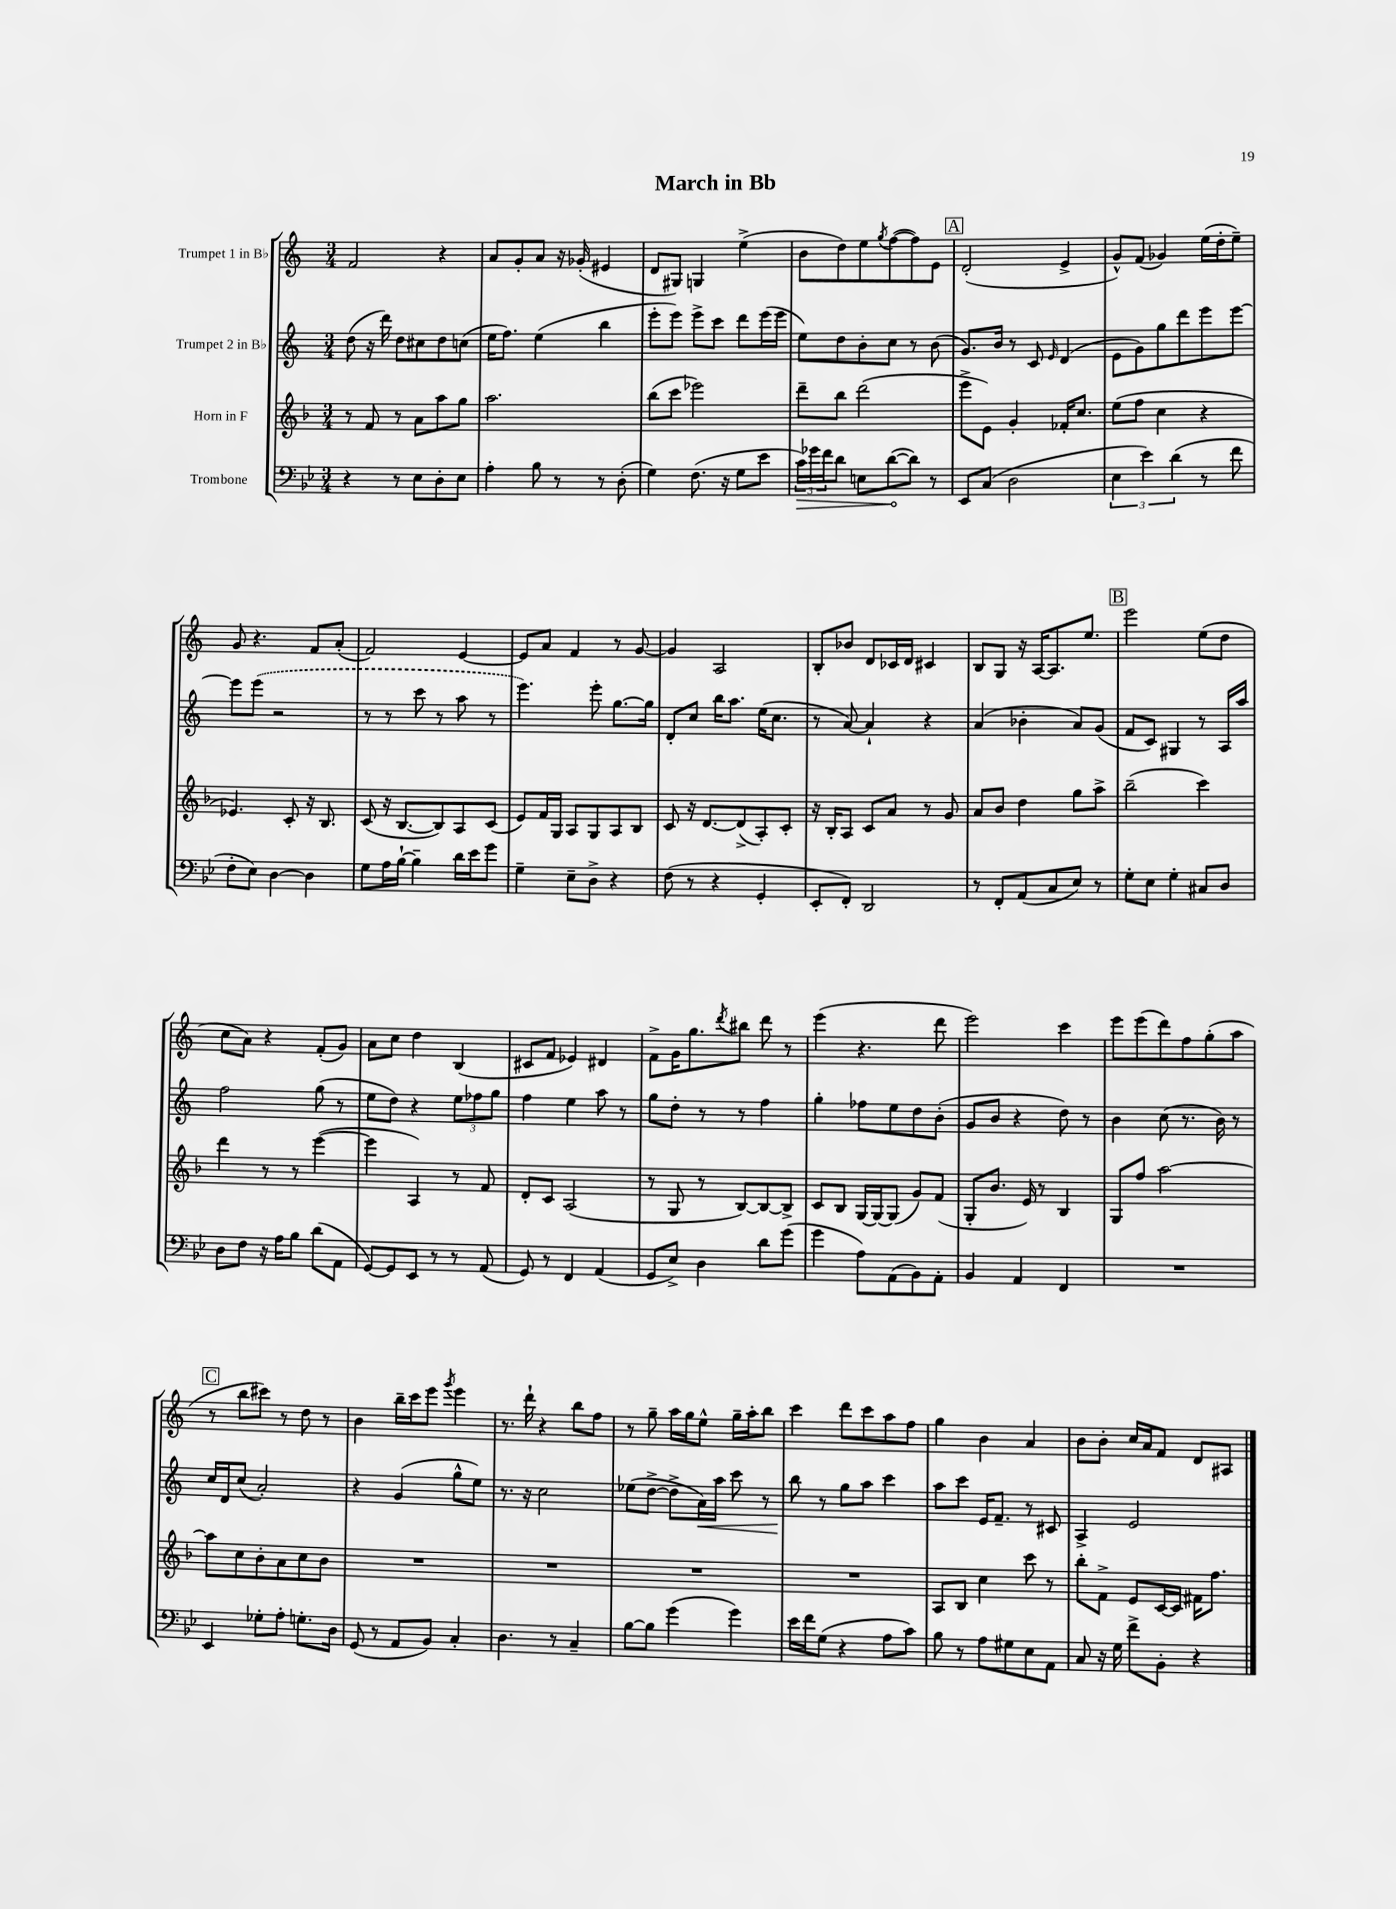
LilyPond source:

\header { title = "March in Bb" }
<<
\new StaffGroup <<
\new Staff = "s0" \with { instrumentName = "Trumpet 1 in Bb" } {
    \clef treble \key c \major \numericTimeSignature \time 3/4
    f'2 r4 |
    a'8 g'8-. a'8 r16 ges'16-.( eis'4 |
    d'8 gis8) g4 e''4->( |
    b'8 d''8) e''8 \acciaccatura { g''8 } f''8~( f''8) e'8 |
    \mark \markup { \box "A" } d'2-.( e'4-> |
    g'8-^) f'8( ges'4) e''16( d''16-. e''8--) |
    g'8 r4. f'8 a'8-.( |
    f'2) e'4~ |
    e'8 a'8 f'4 r8 g'8~ |
    g'4 a2 |
    b8-. bes'8 d'8 ces'16 d'16 cis'4 |
    b8 g8 r16 a16~ a8. e''8. |
    \mark \markup { \box "B" } e'''2 e''8( d''8 |
    c''8 a'8) r4 f'8-.( g'8) |
    a'8 c''8 d''4 b4( |
    cis'8 f'8 ees'4) dis'4 |
    f'8-> g'16 g''8. \acciaccatura { d'''8 } bis''8 d'''8 r8 |
    e'''4( r4. d'''8 |
    e'''2) c'''4 |
    e'''8 e'''8( d'''8) f''8 g''8-.( a''8 |
    \mark \markup { \box "C" } r8 b''8 cis'''8) r8 d''8 r8 |
    b'4 b''16-- c'''16 e'''8 \acciaccatura { g'''8 } e'''4 |
    r8. d'''16-! r4 b''8 f''8 |
    r8 g''8-- a''16 g''16 e''8-^ g''16-- a''16-. b''8 |
    c'''4 d'''8 c'''8 a''8 f''8 |
    g''4 b'4 a'4 |
    b'8 b'8-. c''16 a'16 f'8 d'8 ais8 \bar "|." |
}
\new Staff = "s1" \with { instrumentName = "Trumpet 2 in Bb" } {
    \clef treble \key c \major \numericTimeSignature \time 3/4
    d''8( r16 d'''16) d''8 cis''8 d''8 c''8( |
    e''16 f''8.) e''4( b''4 |
    e'''8-. e'''8) e'''8-> c'''8 d'''8 e'''16( e'''16 |
    e''8) d''8 b'8-. c''8 r8 b'8( |
    \mark \markup { \box "A" } g'8.) b'16 r8 c'8 \grace { e'16 } d'4( |
    e'8 g'8) g''8 d'''8 e'''8 e'''8~ |
    e'''8 \once \slurDashed e'''8( r2 |
    r8 r8 c'''8 r8 a''8 r8 |
    e'''4.) e'''8-. g''8.~ g''16 |
    d'8-. c''8 b''16 a''8. e''16( c''8. |
    r8 a'8~) a'4-! r4 |
    a'4( bes'4-. a'8) g'8( |
    \mark \markup { \box "B" } f'8 c'8) gis4 r8 a16 a''16 |
    f''2 g''8( r8 |
    e''8 d''8) r4 \tuplet 3/2 { e''8 fes''8 g''8 } |
    f''4 e''4 a''8 r8 |
    g''8 d''8-. r8 r8 f''4 |
    g''4-. fes''8 e''8 d''8 b'8-.( |
    g'8 b'8 r4 d''8) r8 |
    b'4 c''8( r8. b'16) r8 |
    \mark \markup { \box "C" } c''16 d'16 c''8( a'2-.) |
    r4 g'4( g''8-^ e''8) |
    r8. r16 c''2 |
    ees''8( d''8~-> d''8-> a'16\<) a''16 c'''8 r8 |
    b''8\! r8 g''8 a''8 c'''4 |
    a''8 c'''8 e'16 f'8.-- r8 cis'8 |
    a4-> e'2 \bar "|." |
}
\new Staff = "s2" \with { instrumentName = "Horn in F" } {
    \clef treble \key f \major \numericTimeSignature \time 3/4
    r8 f'8 r8 a'8 a''8 g''8 |
    a''2. |
    bes''8( c'''8 ees'''2) |
    d'''8-- bes''8 d'''2( |
    \mark \markup { \box "A" } e'''8-> e'8) g'4-. fes'16-. c''8. |
    e''8( f''8 c''4 r4 |
    ees'4.) c'8-. r16 bes8. |
    c'8( r16 bes8.~ bes8) a8 c'8( |
    e'8) f'16 g16 a8 g8 a8 bes8 |
    c'8 r16 d'8.~ d'8->( a8-.) c'8-. |
    r16 bes16-. a8 c'8 a'8 r8 g'8 |
    a'8 bes'8 d''4 g''8 a''8-> |
    \mark \markup { \box "B" } bes''2--( c'''4) |
    d'''4 r8 r8 e'''4~( |
    e'''4 a4) r8 f'8 |
    d'8-. c'8 a2( |
    r8 g8 r8 bes8~) bes8~ bes8-> |
    c'8 bes8 g16~ g16~ g8( g'8) f'8( |
    g8-. bes'8. e'16) r8 bes4 |
    g8 f''8 a''2~ |
    \mark \markup { \box "C" } a''8 c''8 bes'8-. a'8 c''8 bes'8 |
    R2. |
    R2. |
    R2. |
    R2. |
    a8 bes8 c''4 c'''8 r8 |
    bes''8-. f'8-> e'8 c'16~ c'16 fis'16 f''8. \bar "|." |
}
\new Staff = "s3" \with { instrumentName = "Trombone" } {
    \clef bass \key bes \major \numericTimeSignature \time 3/4
    r4 r8 ees8 d8-. ees8 |
    a4-. bes8 r8 r8 d8-.( |
    g4) f8.( r16 g8 ees'8 |
    \tuplet 3/2 { \once \override Hairpin.circled-tip = ##t c'16\>) ges'16 f'16 } d'8 e8 d'8~\!( d'8) r8 |
    \mark \markup { \box "A" } ees,8 c8( d2 |
    \tuplet 3/2 { ees4 ees'4) d'4( } r8 f'8 |
    f8-. ees8) d4~ d4 |
    g8 a16 bes16~-! bes4-- d'16 ees'16 g'8 |
    g4-- ees8-- d8-> r4 |
    f8( r8 r4 g,4-. |
    ees,8-. f,8-.) d,2 |
    r8 f,8-. a,8( c8 ees8) r8 |
    \mark \markup { \box "B" } g8-. ees8 g4-. cis8 d8 |
    d8 f8 r16 a16 bes8 d'8( a,8 |
    g,8~) g,8 ees,8 r8 r8 a,8( |
    g,8) r8 f,4 a,4( |
    g,8 ees8->) d4 d'8 g'8( |
    g'4 a8) a,8( bes,8) a,8-. |
    bes,4 a,4 f,4 |
    R2. |
    \mark \markup { \box "C" } ees,4 ges8-. a8-. g8.-. d16 |
    g,8( r8 a,8 bes,8) c4-. |
    d4. r8 c4-- |
    bes8~ bes8 g'4( g'4) |
    ees'16 f'16 g8( r4 a8 c'8) |
    bes8 r8 a8 gis8 ees8 a,8 |
    c8 r16 g16 f'8-> bes,8-. r4 \bar "|." |
}
>>
>>
\layout { \context { \Score \remove "Bar_number_engraver" } }
